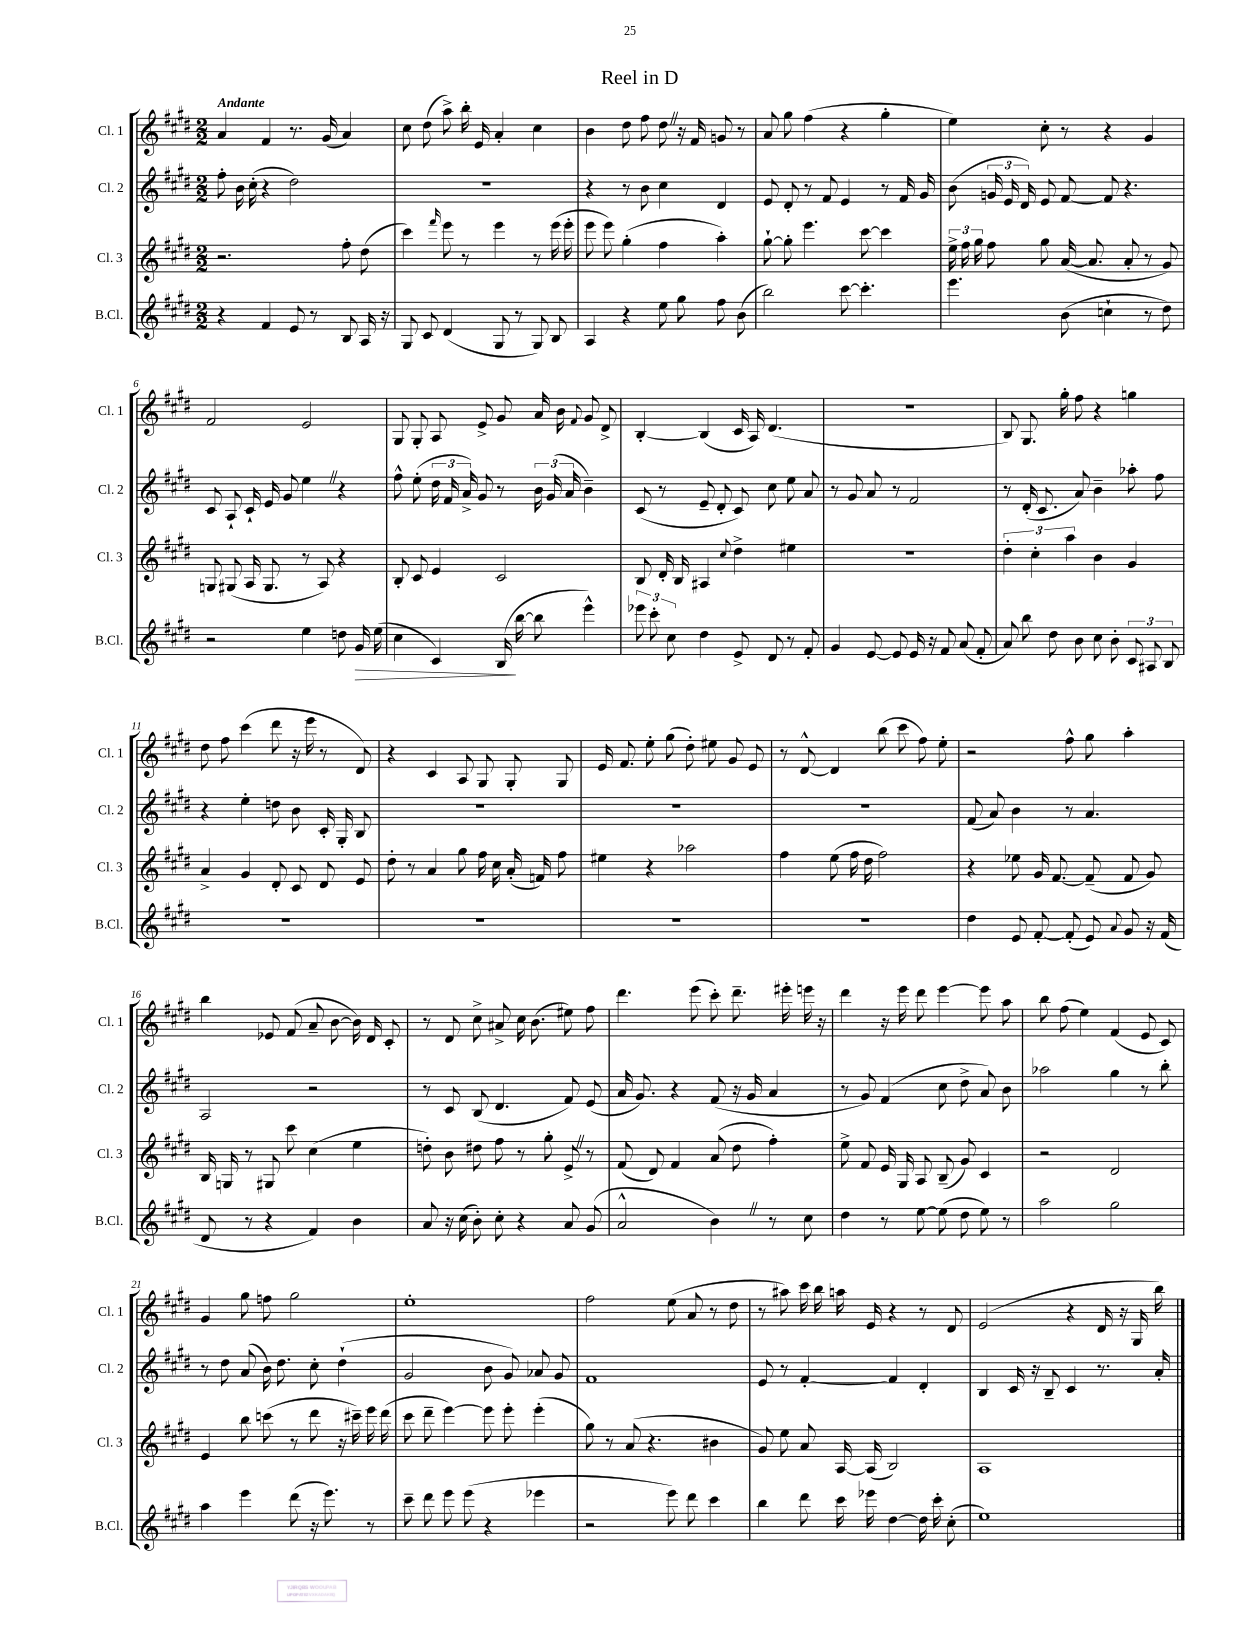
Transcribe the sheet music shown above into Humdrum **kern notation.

**kern	**kern	**kern	**kern
*staff4	*staff3	*staff2	*staff1
*clefG2	*clefG2	*clefG2	*clefG2
*k[f#c#g#d#]	*k[f#c#g#d#]	*k[f#c#g#d#]	*k[f#c#g#d#]
*M2/2	*M2/2	*M2/2	*M2/2
4r	2.r	8ff#'\	4a/
.	.	16b\	.
.	.	(16cc#'\	.
4f#/	.	4r	4f#/
8e/	.	2dd#\)	8.r
8r	.	.	.
.	.	.	(16g#/
8B/	8ff#'\	.	4a/)
16A/	(8dd#\	.	.
16r	.	.	.
=	=	=	=
8G#/	4ccc#\)	1r	8cc#\
8c#/	.	.	(8dd#\
.	16qqfff#/	.	.
(4d#/	8eee\	.	8aa^\)
.	8r	.	16bb'\
.	.	.	16e/
8G#/	4eee\	.	4a'/
8r	.	.	.
8G#/)	8r	.	4cc#\
8B/	(16eee\	.	.
.	16eee'\	.	.
=	=	=	=
4A/	8eee\	4r	4b\
.	8eee\)	.	.
4r	(4gg#'\	8r	8dd#\
.	.	8b\	8ff#\
8ee\	4ff#\	4cc#\	8dd#\
8gg#\	.	.	16r
.	.	.	16f#/
8ff#\	4aa'\)	4d#/	8g/
(8b\	.	.	8r
=	=	=	=
2bb\)	[8gg#`\	8e/	8a/
.	8gg#'\]	8d#'/	8gg#\
.	4.eee\	8r	(4ff#\
.	.	8f#/	.
[8ccc#\	.	4e/	4r
4.ccc#'\]	[8ccc#\	.	.
.	4ccc#\]	8r	4gg#'\
.	.	16f#/	.
.	.	16g#/	.
=	=	=	=
4.eee\	24ee^\	(8b\	4ee\)
.	24ff#\	.	.
.	24gg#\	.	.
.	8ff#\	24g/	.
.	.	24e/	.
.	.	24d#/)	.
.	8gg#\	8e/	8cc#'\
(8b\	([16a/	[8f#/	8r
.	8.a/]	.	.
4cc`\	.	8f#/]	4r
.	8a'/	4.r	.
8r	8r	.	4g#/
8dd#\)	8g#/)	.	.
=	=	=	=
2r	8G/	8c#/	2f#/
.	(8G#/	8A`/	.
.	16A/	16c#`/	.
.	8.G#/	16e/	.
.	.	8g#/	.
4ee\	8r	4ee\	2e/
.	8A/)	.	.
8dd\	4r	4r	.
16g#/	.	.	.
(16ee\	.	.	.
=	=	=	=
4cc#\	8B'/	8ff#^^\	8G#/
.	8c#/	(8ee'\	8G#'/
4c#/)	4e/	24dd#\	8A/
.	.	24f#/	.
.	.	24a^/)	.
.	.	8g#/	8e^/
(16B/	2c#/	8r	8g#/
[16bb\	.	.	.
8bb\]	.	24b\	16a/
.	.	(24g#/	.
.	.	.	16b\
.	.	24a/	.
.	.	.	8qqf#/
4eee^^\)	.	4b~\)	8g#/
.	.	.	8d#^/
=	=	=	=
12eee-\	8B/	(8c#/	[4B'/
12ccc#'\	.	.	.
.	16d#'/	8r	.
12cc#\	.	.	.
.	16B/	.	.
4dd#\	4A#/	8e~/	(4B/]
.	.	8d#'/	.
.	8qqcc#/	.	.
8e^/	4dd#^\	8c#/)	16c#/
.	.	.	16A/)
8d#/	.	8cc#\	(4.d#/
8r	4ee#\	8ee\	.
8f#'/	.	8a/	.
=	=	=	=
4g#/	1r	8r	1r
.	.	8g#/	.
[8e/	.	8a/	.
8e/]	.	8r	.
16e/	.	2f#/	.
16r	.	.	.
8f#/	.	.	.
(8a/	.	.	.
8f#'/	.	.	.
=	=	=	=
8a/)	6dd#'\	8r	8B/)
8bb\	.	(16d#'/	8.G#/
.	6cc#'\	.	.
.	.	8.c#/	.
8dd#\	.	.	.
.	.	.	16gg#'\
.	6aa\	.	.
8b\	.	8a/)	8ff#\
8cc#\	4b\	4b~\	4r
8b'\	.	.	.
12c#/	4g#/	8aa-'\	4gg\
12A#/	.	.	.
.	.	8ff#\	.
12B/	.	.	.
=	=	=	=
1r	4a^/	4r	8dd#\
.	.	.	8ff#\
.	4g#/	4ee'\	(4ccc#\
.	8d#'/	8dd\	8ddd#\
.	8c#/	8b\	16r
.	.	.	16eee\
.	8d#/	16c#'/	8r
.	.	16G#'/	.
.	8e/	8B/	8d#/)
=	=	=	=
1r	8dd#'\	1r	4r
.	8r	.	.
.	4a/	.	4c#/
.	8gg#\	.	8A/
.	16ff#\	.	8G#/
.	16cc#\	.	.
.	(16a'/	.	8G#'/
.	16f/)	.	.
.	8ff#\	.	8G#/
=	=	=	=
1r	4ee#\	1r	16e/
.	.	.	8.f#/
.	4r	.	8ee'\
.	.	.	(8gg#\
.	2aa-\	.	8dd#'\)
.	.	.	8ee#\
.	.	.	8g#/
.	.	.	8e/
=	=	=	=
1r	4ff#\	1r	8r
.	.	.	[8d#^^/
.	(8ee\	.	4d#/]
.	16ff#\	.	.
.	16dd#\	.	.
.	2ff#\)	.	(8bb\
.	.	.	8ccc#\
.	.	.	8ff#\)
.	.	.	8ee'\
=	=	=	=
4dd#\	4r	(8f#/	2r
.	.	8a/)	.
8e/	8ee-\	4b\	.
[8f#'/	16g#/	.	.
.	[8.f#/	.	.
(8f#'/]	.	8r	8ff#^^\
8e/)	(8f#~/]	4.a/	8gg#\
8qqa/	.	.	.
8g#/	8f#/	.	4aa'\
16r	8g#/)	.	.
(16f#/	.	.	.
=	=	=	=
8d#/	16B/	2A/	4bb\
.	16G/	.	.
8r	8r	.	.
4r	8G#/	.	8e-/
.	8ccc#\	.	(8f#/
4f#/)	(4cc#\	2r	8a~/
.	.	.	[8b\
4b\	4ee\	.	16b\])
.	.	.	16d#/
.	.	.	8c#'/
=	=	=	=
8a/	8dd'\)	8r	8r
16r	8b\	8c#/	8d#/
(16cc#\	.	.	.
8b'\)	8dd#\	(8B/	8cc#^\
8cc#'\	8ff#\	4.d#/	8a#^/
4r	8r	.	16cc#\
.	.	.	(8.b\
.	8gg#'\	.	.
8a/	8e^/	8f#/)	8ee#\)
(8g#/	8r	(8e/	8ff#\
=	=	=	=
2a^^/	(8f#/	16a/	4.ddd#\
.	.	8.g#/)	.
.	8d#/)	.	.
.	4f#/	4r	.
.	.	.	(8eee\
4b\)	(8a/	(8f#/	8ccc#'\)
.	8dd#\	16r	8.ddd#~\
.	.	16g#/	.
8r	4ff#'\)	4a/	.
.	.	.	16eee#'\
8cc#\	.	.	16eee\
.	.	.	16r
=	=	=	=
4dd#\	8ee^\	8r	4ddd#\
.	8f#/	8g#/)	.
8r	16e/	(4f#/	16r
.	16G#/	.	16eee\
[8ee\	8A/	.	8ddd#\
(8ee\]	(8B~/	8cc#\	[4eee\
8dd#\	8g#/)	8dd#^\	.
8ee\)	4c#/	8a/)	8eee\]
8r	.	8b\	8aa\
=	=	=	=
2aa\	2r	2aa-\	8bb\
.	.	.	(8ff#\
.	.	.	4ee\)
2gg#\	2d#/	4gg#\	(4f#/
.	.	8r	8e/
.	.	8bb'\	8c#/)
=	=	=	=
4aa\	4e/	8r	4g#/
.	.	8dd#\	.
4eee\	8bb\	(8a/	8gg#\
.	(8ccc\	16b\)	8ff\
.	.	8.dd#\	.
(8ddd#\	8r	.	2gg#\
16r	8ddd#\	8cc#'\	.
8.eee\)	.	.	.
.	16r	(4dd#`\	.
.	16ccc#~\)	.	.
8r	16eee\	.	.
.	(16ddd#\	.	.
=	=	=	=
8ccc#~\	8ccc#\	2g#/	1ee'
8ddd#\	8ddd#~\	.	.
8eee\	[4eee\)	.	.
(8eee\	.	.	.
4r	8eee\]	8b\	.
.	8eee'\	8g#/)	.
4eee-\	(4eee'\	8a-/	.
.	.	8g#/	.
=	=	=	=
2r	8gg#\)	1f#	2ff#\
.	8r	.	.
.	(8a/	.	.
.	4.r	.	.
8eee\)	.	.	(8ee\
8ddd#\	.	.	8a/
4ccc#\	4b#\	.	8r
.	.	.	8dd#\
=	=	=	=
4bb\	8g#/)	8e/	8r
.	8ee\	8r	8aa#\)
8ddd#\	8a/	[4f#'/	16ccc#\
.	.	.	16bb\
16ccc#\	[16A/	.	16aa\
16eee-\	(16A/]	.	16e/
[4dd#\	2B/)	4f#/]	4r
16dd#\]	.	4d#'/	8r
16ccc#'\	.	.	.
(8cc#'\	.	.	8d#/
=	=	=	=
1ee)	1A	4B/	(2e/
.	.	16c#/	.
.	.	16r	.
.	.	8B~/	.
.	.	4c#/	4r
.	.	8.r	16d#/
.	.	.	16r
.	.	.	16G#/
.	.	16a'/	16bb\)
==	==	==	==
*-	*-	*-	*-
